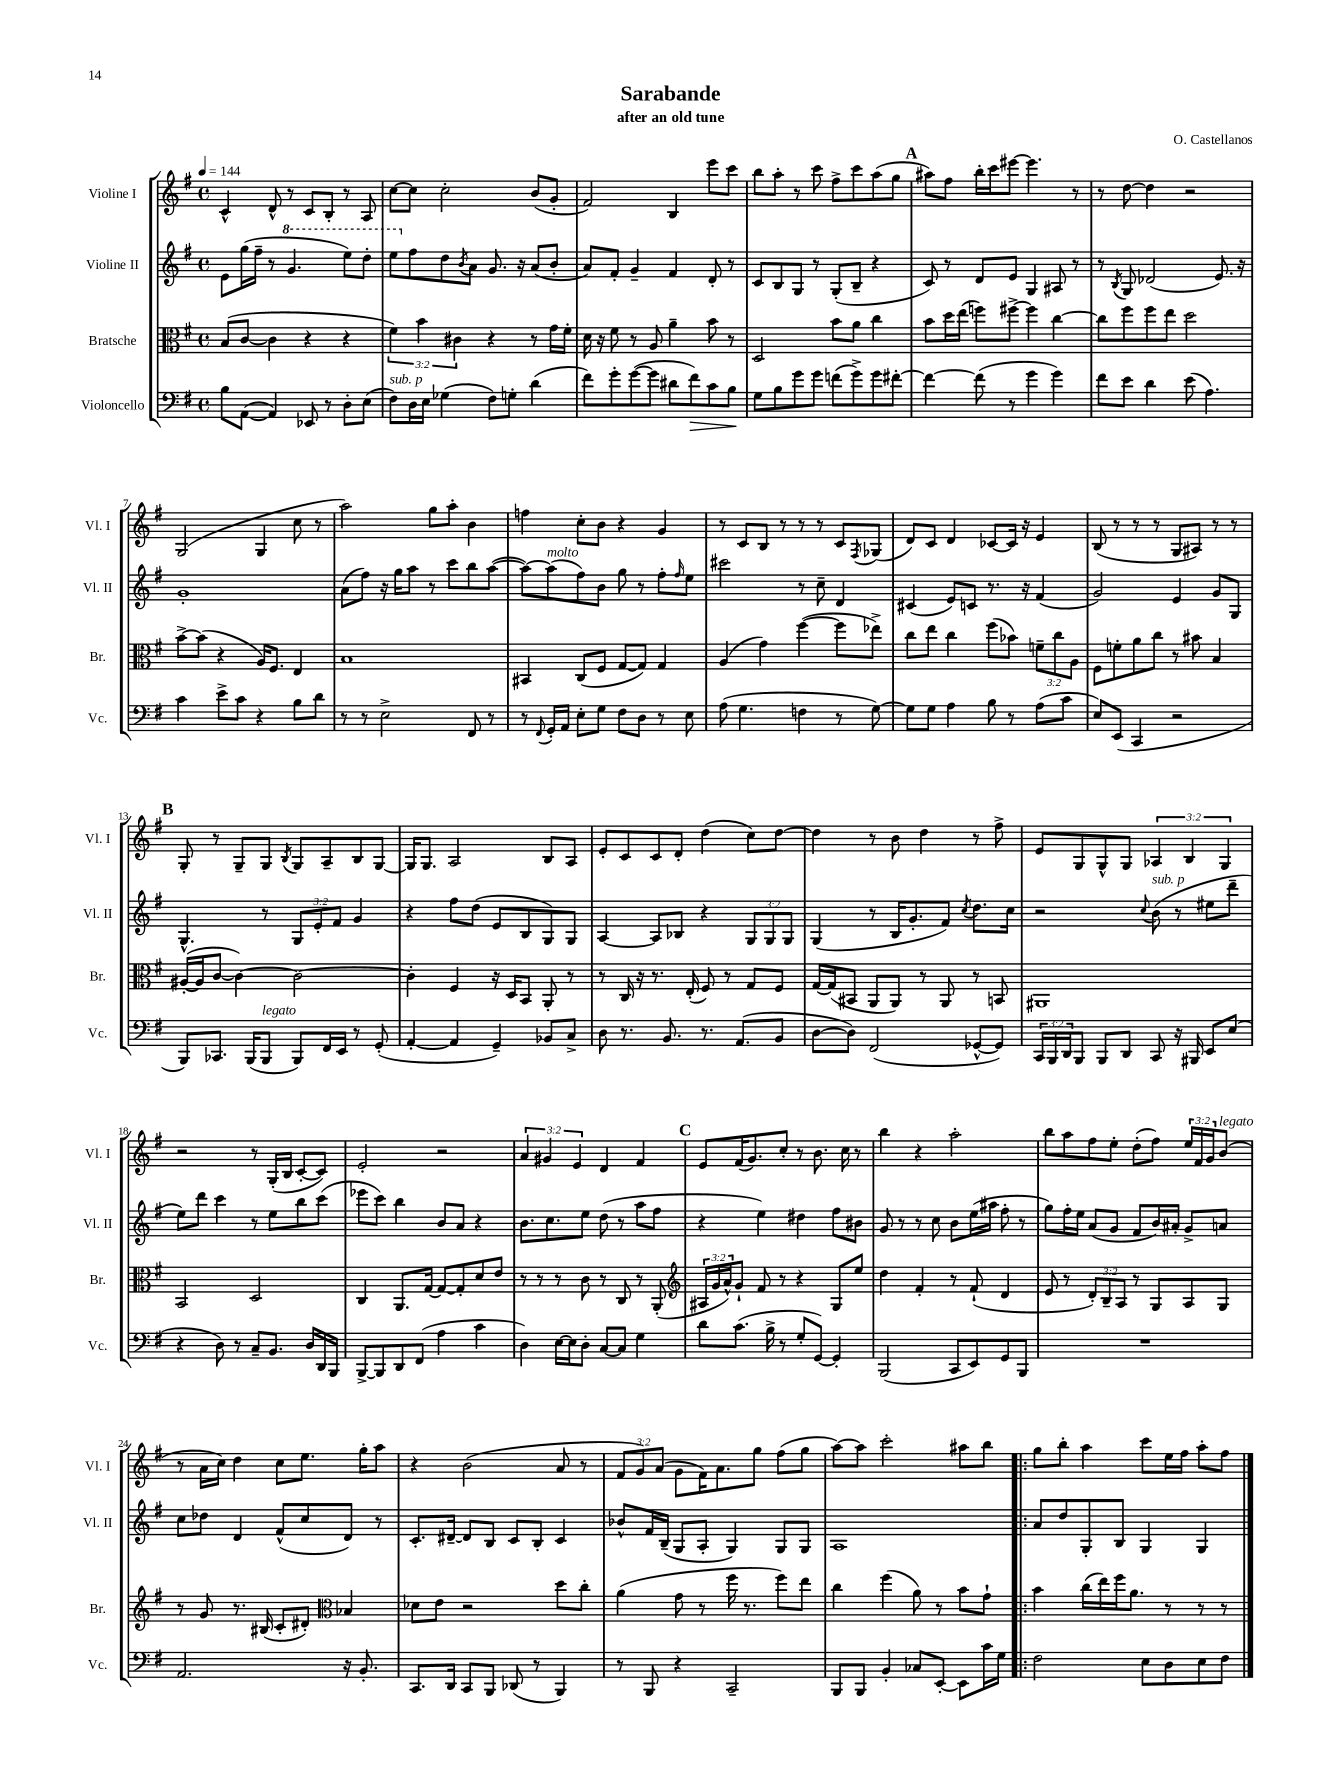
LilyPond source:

\header { title = "Sarabande" composer = "O. Castellanos" subtitle = "after an old tune" }
<<
\new StaffGroup <<
\new Staff = "s0" \with { instrumentName = "Violine I" shortInstrumentName = "Vl. I" } {
    \clef treble \key g \major \defaultTimeSignature \time 4/4 \override Staff.TupletNumber.text = #tuplet-number::calc-fraction-text \tempo 4 = 144
    c'4-^ d'8-^ r8 c'8 b8-. r8 a8 |
    c''8~ c''8 c''2-. b'8( g'8-. |
    fis'2) b4 e'''8 c'''8 |
    b''8 a''8-. r8 c'''8 fis''8-> c'''8 a''8( g''8 |
    \mark \markup { \bold "A" } ais''8) fis''8 b''16-. c'''16 eis'''8~ eis'''4. r8 |
    r8 d''8~ d''4 r2 |
    g2( g4 c''8 r8 |
    a''2) g''8 a''8-. b'4 |
    f''4 c''8-. b'8 r4 g'4 |
    r8 c'8 b8 r8 r8 r8 c'8 \acciaccatura { fis8 } ges8( |
    d'8) c'8 d'4 ces'8~ ces'16 r16 e'4 |
    b8( r8 r8 r8 g8 ais8) r8 r8 |
    \mark \markup { \bold "B" } g8-. r8 g8-- g8 \acciaccatura { b8 } g8 a8-- b8 g8~ |
    g16 g8. a2 b8 a8 |
    e'8-. c'8 c'8 d'8-. d''4( c''8) d''8~ |
    d''4 r8 b'8 d''4 r8 fis''8-> |
    e'8 g8 g8-^ g8 \tuplet 3/2 { aes4 b4 g4 } |
    r2 r8 g16-.( b16 c'8~-. c'8) |
    e'2-. r2 |
    \tuplet 3/2 { a'4 gis'4 e'4 } d'4 fis'4 |
    \mark \markup { \bold "C" } e'8 fis'16( g'8.) c''8-. r8 b'8. c''16 r8 |
    b''4 r4 a''2-. |
    b''8 a''8 fis''8 e''8-. d''8-.( fis''8) \tuplet 3/2 { e''16 fis'16 g'16 } b'8^\markup { \italic "legato" }( |
    r8 a'16 c''16) d''4 c''8 e''8. g''16-. a''8 |
    r4 b'2( a'8 r8 |
    \tuplet 3/2 { fis'8 g'8) a'8( } g'8 fis'16) a'8. g''8 fis''8( g''8 |
    a''8~) a''8 c'''2-. ais''8 b''8 |
    \bar ".|:" g''8 b''8-. a''4 c'''8 e''16 fis''16 a''8-. fis''8 \bar "|." |
}
\new Staff = "s1" \with { instrumentName = "Violine II" shortInstrumentName = "Vl. II" } {
    \clef treble \key g \major \defaultTimeSignature \time 4/4 \override Staff.TupletNumber.text = #tuplet-number::calc-fraction-text
    e'8 g''16( fis''16-- r8 \ottava #1 g''4. e'''8) d'''8-. |
    e'''8 \ottava #0 fis''8 d''8 \acciaccatura { b'8 } a'8 g'8. r16 a'8( b'8-. |
    a'8) fis'8-. g'4-- fis'4 d'8-. r8 |
    c'8 b8 g8 r8 g8-.( b8-- r4 |
    \mark \markup { \bold "A" } c'8) r8 d'8 e'8 g4 ais8 r8 |
    r8 \acciaccatura { b8 } g8 des'2( e'8.) r16 |
    g'1-. |
    a'8( fis''8) r16 g''16 a''8 r8 c'''8 b''8 a''8~( |
    a''8~) a''8^\markup { \italic "molto" }( fis''8) b'8 g''8 r8 fis''8-. \grace { fis''16 } e''8 |
    cis'''2 r8 c''8-- d'4 |
    cis'4( e'8) c'8 r8. r16 fis'4( |
    g'2) e'4 g'8 g8 |
    \mark \markup { \bold "B" } g4.-^ r8 \tuplet 3/2 { g8 e'8-. fis'8 } g'4 |
    r4 fis''8 d''8( e'8 b8 g8) g8 |
    a4~ a8 bes8 r4 \tuplet 3/2 { g8 g8 g8 } |
    g4( r8 b16 g'8.-. fis'8) \acciaccatura { c''8 } d''8. c''16 |
    r2 \appoggiatura { c''8 } b'8^\markup { \italic "sub. p" }( r8 eis''8 d'''8-- |
    e''8) d'''8 c'''4 r8 e''8 b''8 c'''8( |
    ees'''8 c'''8) b''4 b'8 a'8 r4 |
    b'8. c''8. e''8 d''8( r8 a''8 fis''8 |
    \mark \markup { \bold "C" } r4 e''4) dis''4 fis''8 bis'8 |
    g'8 r8 r8 c''8 b'8 e''16( ais''16 fis''8-. r8 |
    g''8) fis''16-. e''16 a'8( g'8 fis'8 b'16) ais'16-. g'8-> a'8 |
    c''8 des''8 d'4 fis'8-^( c''8 d'8) r8 |
    c'8.-. dis'16~-- dis'8 b8 c'8 b8-. c'4 |
    bes'8-^ fis'16 b16--( g8 a8-. g4) g8 g8 |
    a1 |
    \bar ".|:" a'8 d''8 g8-. b8 g4 g4 \bar "|." |
}
\new Staff = "s2" \with { instrumentName = "Bratsche" shortInstrumentName = "Br." } {
    \clef alto \key g \major \defaultTimeSignature \time 4/4 \override Staff.TupletNumber.text = #tuplet-number::calc-fraction-text
    b8( c'8~ c'4 r4 r4 |
    \tuplet 3/2 { fis'4) b'4 cis'4 } r4 r8 g'16 fis'16-. |
    d'16 r16 fis'8 r8 a8 a'4-- b'8 r8 |
    d2 b'8 a'8 c''4 |
    \mark \markup { \bold "A" } b'8 d''16 e''16( f''8) fis''8~-> fis''4 c''4~ |
    c''8 fis''8 fis''8 e''8 d''2 |
    b'8~-> b'8( r4 a16) fis8. e4 |
    b1 |
    bis,4 c8( fis8 g8~ g8) g4 |
    a4( g'4) fis''4~( fis''8 ees''8->) |
    c''8 e''8 c''4 fis''8( bes'8) \tuplet 3/2 { f'8-- c''8 a8 } |
    fis8 f'8-. a'8 c''8 r8 bis'8 b4 |
    \mark \markup { \bold "B" } ais16~-.( ais16 c'8~ c'4~) c'2~ |
    c'4-. fis4 r16 d16 b,8 a,8-. r8 |
    r8 c16 r16 r8. e16-.( fis8) r8 g8 fis8 |
    g16~ g16( bis,8 a,8 a,8) r8 a,8 r8 b,8 |
    ais,1 |
    b,2 d2 |
    c4 a,8. g16~ g8~ g8-. d'8 e'8 |
    r8 r8 r8 c'8 r8 c8 r8 a,8-.( |
    \mark \markup { \bold "C" } \clef treble \tuplet 3/2 { ais16 g'16 a'16-^) } g'8-! fis'8 r8 r4 g8 e''8 |
    d''4 fis'4-. r8 fis'8-!( d'4 |
    e'8 r8 \tuplet 3/2 { d'8-.) b8-- a8 } r8 g8 a8 g8 |
    r8 g'8 r8. bis16( c'8-. dis'8-.) \clef alto bes4 |
    des'8 e'8 r2 d''8 c''8-. |
    a'4( g'8 r8 fis''16 r8. fis''8) e''8 |
    c''4 fis''4( a'8) r8 b'8 g'8-! |
    \bar ".|:" b'4 c''16( e''16) fis''16 a'8. r8 r8 r8 \bar "|." |
}
\new Staff = "s3" \with { instrumentName = "Violoncello" shortInstrumentName = "Vc." } {
    \clef bass \key g \major \defaultTimeSignature \time 4/4 \override Staff.TupletNumber.text = #tuplet-number::calc-fraction-text
    b8 a,8~( a,4) ees,8 r8 d8-. e8( |
    fis8^\markup { \italic "sub. p" }) d16 e16 ges4( fis8) g8-. d'4( |
    fis'8) g'8-. g'8~( g'8 dis'8 fis'8\>) c'8 b8\! |
    g8 b8 g'8 g'8 f'8( g'8->) g'8 fis'8~-. |
    \mark \markup { \bold "A" } fis'4~ fis'8( r8 g'4 g'4) |
    fis'8 e'8 d'4 e'8( a4.) |
    c'4 e'8-> c'8 r4 b8 d'8 |
    r8 r8 e2-> fis,8 r8 |
    r8 \appoggiatura { fis,8 } g,16-. a,16 e8-. g8 fis8 d8 r8 e8 |
    a8( g4. f4 r8 g8~) |
    g8 g8 a4 b8 r8 a8( c'8 |
    e8) e,8( c,4 r2 |
    \mark \markup { \bold "B" } b,,8) ces,8. b,,16( b,,8^\markup { \italic "legato" } b,,8) fis,16 e,16 r8 g,8-.( |
    a,4~-. a,4 g,4--) bes,8 c8-> |
    d8 r8. b,8. r8. a,8.( b,8 |
    d8~ d8) fis,2( ges,8~-^ ges,8) |
    \tuplet 3/2 { c,16 b,,16 d,16 } b,,8 b,,8 d,8 c,8 r16 bis,,16 e,8 e8( |
    r4 d8) r8 c8-- b,8. d16 d,16 b,,16 |
    b,,8~-> b,,8 d,8 fis,8( a4 c'4 |
    d4) e16~ e16 d8-. c8~ c8 g4 |
    \mark \markup { \bold "C" } d'8 c'8.( b16-> r8 g8-. g,8~) g,4-. |
    b,,2( c,8 e,8) g,8 b,,8 |
    R1 |
    a,2. r16 b,8.-. |
    c,8. d,16 c,8 b,,8 des,8( r8 b,,4) |
    r8 b,,8 r4 c,2-- |
    b,,8 b,,8 b,4-. ces8 e,8~-. e,8 c'16 g16 |
    \bar ".|:" fis2 e8 d8 e8 fis8 \bar "|." |
}
>>
>>
